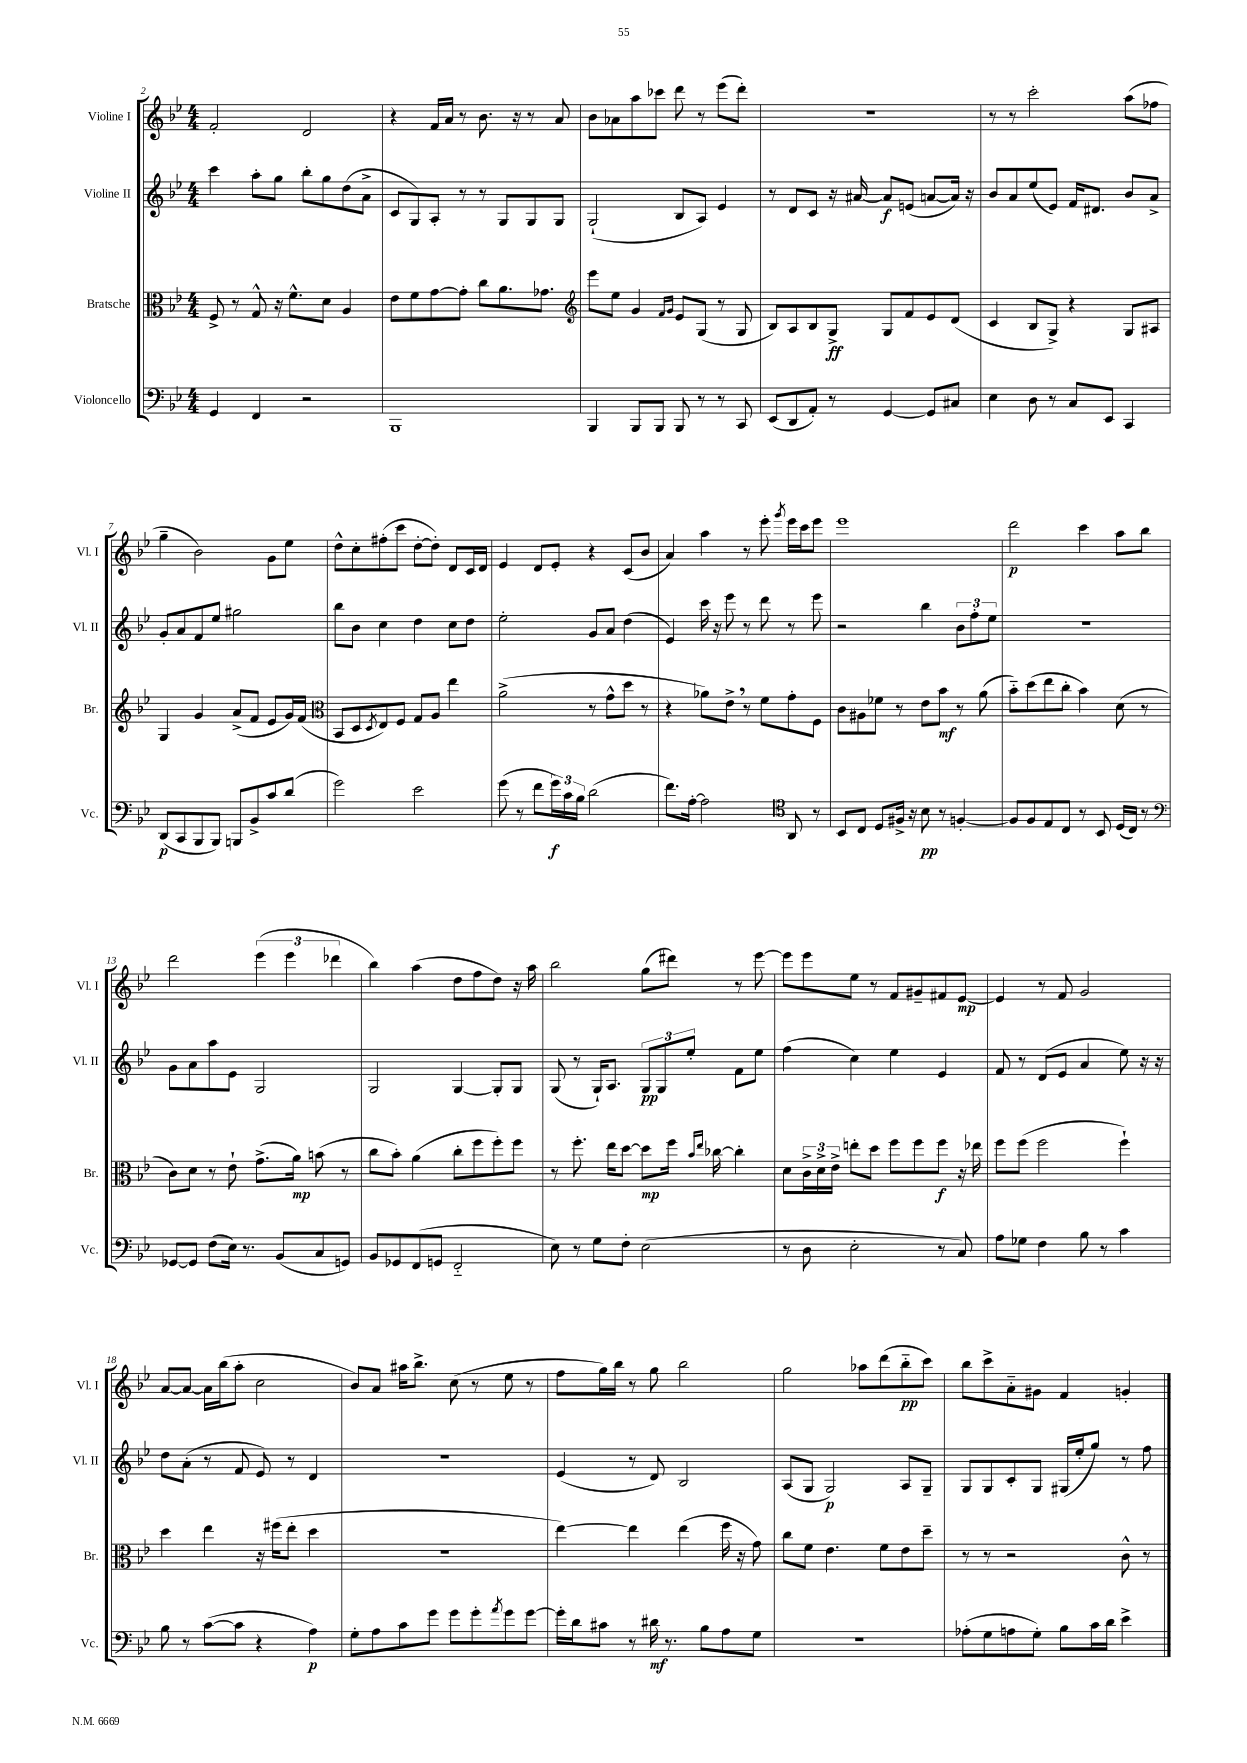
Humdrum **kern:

**kern	**kern	**kern	**kern
*staff4	*staff3	*staff2	*staff1
*clefF4	*clefC3	*clefG2	*clefG2
*k[b-e-]	*k[b-e-]	*k[b-e-]	*k[b-e-]
*M4/4	*M4/4	*M4/4	*M4/4
4GG	8F^	4ccc	2f'
.	8r	.	.
4FF	8G^^	8aa'	.
.	16r	8gg	.
.	8.f^^	.	.
2r	.	8bb-'	2d
.	8d	8gg	.
.	4A	(8dd	.
.	.	8a^	.
=	=	=	=
1BBB-	8e-	8c	4r
.	8f	8G)	.
.	[8g	8A'	16f
.	.	.	16a
.	8g']	8r	8r
.	8cc	8r	8.b-
.	8.a	8G	.
.	.	.	16r
.	.	8G	8r
.	8.g-	.	.
.	.	8G	8a
=	=	=	=
*	*clefG2	*	*
4BBB-	8eee-	(2G`	8b-
.	8ee-	.	8a-
8BBB-	4g	.	8aa
8BBB-	.	.	8ccc-
.	16qqf	.	.
.	16qqg	.	.
8BBB-	8e-	8B-	8ddd
8r	(8G	8A)	8r
8r	8r	4e-	(8eee-
8CC	8G	.	8ddd')
=	=	=	=
(8EE-	8B-)	8r	1r
8DD	8A	8d	.
8AA')	8B-	8c	.
8r	8G^	16r	.
.	.	[16a#	.
[4GG	8G	8a#]	.
.	8f	(8e	.
8GG]	8e-	[8a	.
8C#	(8d	16a])	.
.	.	16r	.
=	=	=	=
4E-	4c	8b-	8r
.	.	8a	8r
8D	8B-	(8ee-	2ccc'
8r	8G^)	8e-)	.
8C	4r	16f	.
.	.	8.d#	.
8EE-	.	.	.
4CC	8G	8b-	(8aa
.	8A#	8a^	8ff-
=	=	=	=
(8DD	4G	8g'	4gg~
8CC	.	8a	.
8BBB-	4g	8f	2b-)
8BBB-)	.	8ee-	.
8BBB	(8a^	2gg#	.
8BB-^	8f	.	.
8c	8e-	.	8g
(8d	16g)	.	8ee-
.	(16f	.	.
=	=	=	=
*	*clefC3	*	*
2g)	8BB-	8bb-	8dd^^
.	8D	8b-	8cc'
.	8qD	.	.
.	8E-)	4cc	(8ff#'
.	8F	.	8ccc
2e-	8G	4dd	[8dd'
.	8A	.	8dd'])
.	4ee-	8cc	8d
.	.	8dd	16c
.	.	.	16d
=	=	=	=
(8g	(2a^	2ee-'	4e-
8r	.	.	.
8f	.	.	8d
24g)	.	.	8e-'
24c	.	.	.
24B-	.	.	.
(2d	8r	8g	4r
.	8g^^	8a	.
.	8dd	(4dd	(8c
.	8r	.	8b-
=	=	=	=
8.f)	4r	4e-)	4a)
[16A'	.	.	.
2A]	8a-)	16ccc	4aa
.	.	16r	.
.	8e-^	8eee-	.
.	8r	8r	8r
.	8f	8ddd	8eee-'
*clefC4	*	*	*
.	.	.	8qggg
8AA	8g'	8r	16eee-
.	.	.	16ccc
8r	8F	8eee-	8eee-
=	=	=	=
8BB-	8c	2r	1eee-
8C	8A#	.	.
8D	8f-	.	.
16F#^	8r	.	.
16r	.	.	.
8B-	8e-	4bb-	.
8r	8b-	.	.
[4F'	8r	12b-	.
.	.	12ff'	.
.	(8a	.	.
.	.	12ee-	.
=	=	=	=
8F]	8b-'~)	1r	2ddd
8F	(8dd	.	.
8E-	8ee-	.	.
8C	8cc'	.	.
8r	4b-)	.	4ccc
8BB-	.	.	.
(16D	(8d	.	8aa
16C)	.	.	.
8r	8r	.	8bb-
=	=	=	=
*clefF4	*	*	*
[8GG-	8c)	8g	2ddd
8GG-]	8d	8a	.
(8F	8r	8aa	.
16E-)	8e-`	8e-	.
8.r	.	.	.
.	(8.g^	2G	(6eee-
(8BB-	.	.	.
.	.	.	6eee-
.	16a)	.	.
8C	(8b	.	.
.	.	.	6ddd-
8GG)	8r	.	.
=	=	=	=
8BB-	8cc	2G	4bb-)
8GG-	8b-')	.	.
(8FF	(4a	.	(4aa
8GG	.	.	.
2FF'~	8cc'	[4G	8dd
.	8ff	.	8ff
.	8ff')	8G']	8dd)
.	8ff	8G	16r
.	.	.	16aa
=	=	=	=
8E-)	8r	(8G	2bb-
8r	8.ff'	8r	.
8G	.	16G`)	.
.	16ee-	8.A	.
8F'	[8dd	.	.
(2E-	8dd]	12G	(8gg
.	.	12G	.
.	16ff	.	8ddd#)
.	.	12ee-'	.
.	16qqb-	.	.
.	16qqee-	.	.
.	[16cc-	.	.
.	4cc-']	8f	8r
.	.	8ee-	[8eee-
=	=	=	=
8r	8d	(4ff	8eee-]
8D	24c^	.	8eee-
.	24d^	.	.
.	24e-^	.	.
2E-'	8ee'	4cc)	8ee-
.	8dd	.	8r
.	8ff	4ee-	8f
.	8ff	.	8g#~
8r	8ff	4e-	8f#
8C)	16r	.	[8e-
.	16ee-	.	.
=	=	=	=
8A	8ff	8f	4e-]
8G-	(8ff	8r	.
4F	2ff	(8d	8r
.	.	8e-	8f
8B-	.	4a	2g
8r	.	.	.
4c	4ff`)	8ee-)	.
.	.	16r	.
.	.	16r	.
=	=	=	=
8B-	4dd	8dd	[8a
8r	.	(8a'	8a_
([8c	4ee-	8r	16a]
.	.	.	(16bb-
8c]	.	8f	8aa'
4r	16r	8e-)	2cc
.	(16ff#	.	.
.	8ee-'	8r	.
4A)	4dd	4d	.
=	=	=	=
8G'	1r	1r	8b-)
8A	.	.	8a
8c	.	.	16aa#
.	.	.	8.bb-^
8g	.	.	.
8g	.	.	(8cc
8g'	.	.	8r
8qa	.	.	.
8g	.	.	8ee-
[8g	.	.	8r
=	=	=	=
16g']	[4ee-)	(4e-	8ff
16d	.	.	.
8c#	.	.	16gg)
.	.	.	16bb-
8r	4ee-]	8r	8r
16d#	.	8d)	8gg
8.r	.	.	.
.	(4ee-	2B-	2bb-
8B-	.	.	.
8A	16ff	.	.
.	16r	.	.
8G	8g)	.	.
=	=	=	=
1r	8cc	(8A	2gg
.	8f	8G	.
.	4.e-	2G)	.
.	.	.	8aa-
.	8f	.	(8ddd
.	8e-	8A	8bb-'~
.	8dd~	8G~	8ccc)
=	=	=	=
(8A-'	8r	8G	8bb-
8G	8r	8G	8ccc^
8A	2r	8c'	8a'~
8G')	.	8G	8g#
8B-	.	(16G#	4f
.	.	16ee-'	.
16c	.	8gg)	.
16d	.	.	.
4e-^	8c^^	8r	4g'
.	8r	8ff	.
==	==	==	==
*-	*-	*-	*-
